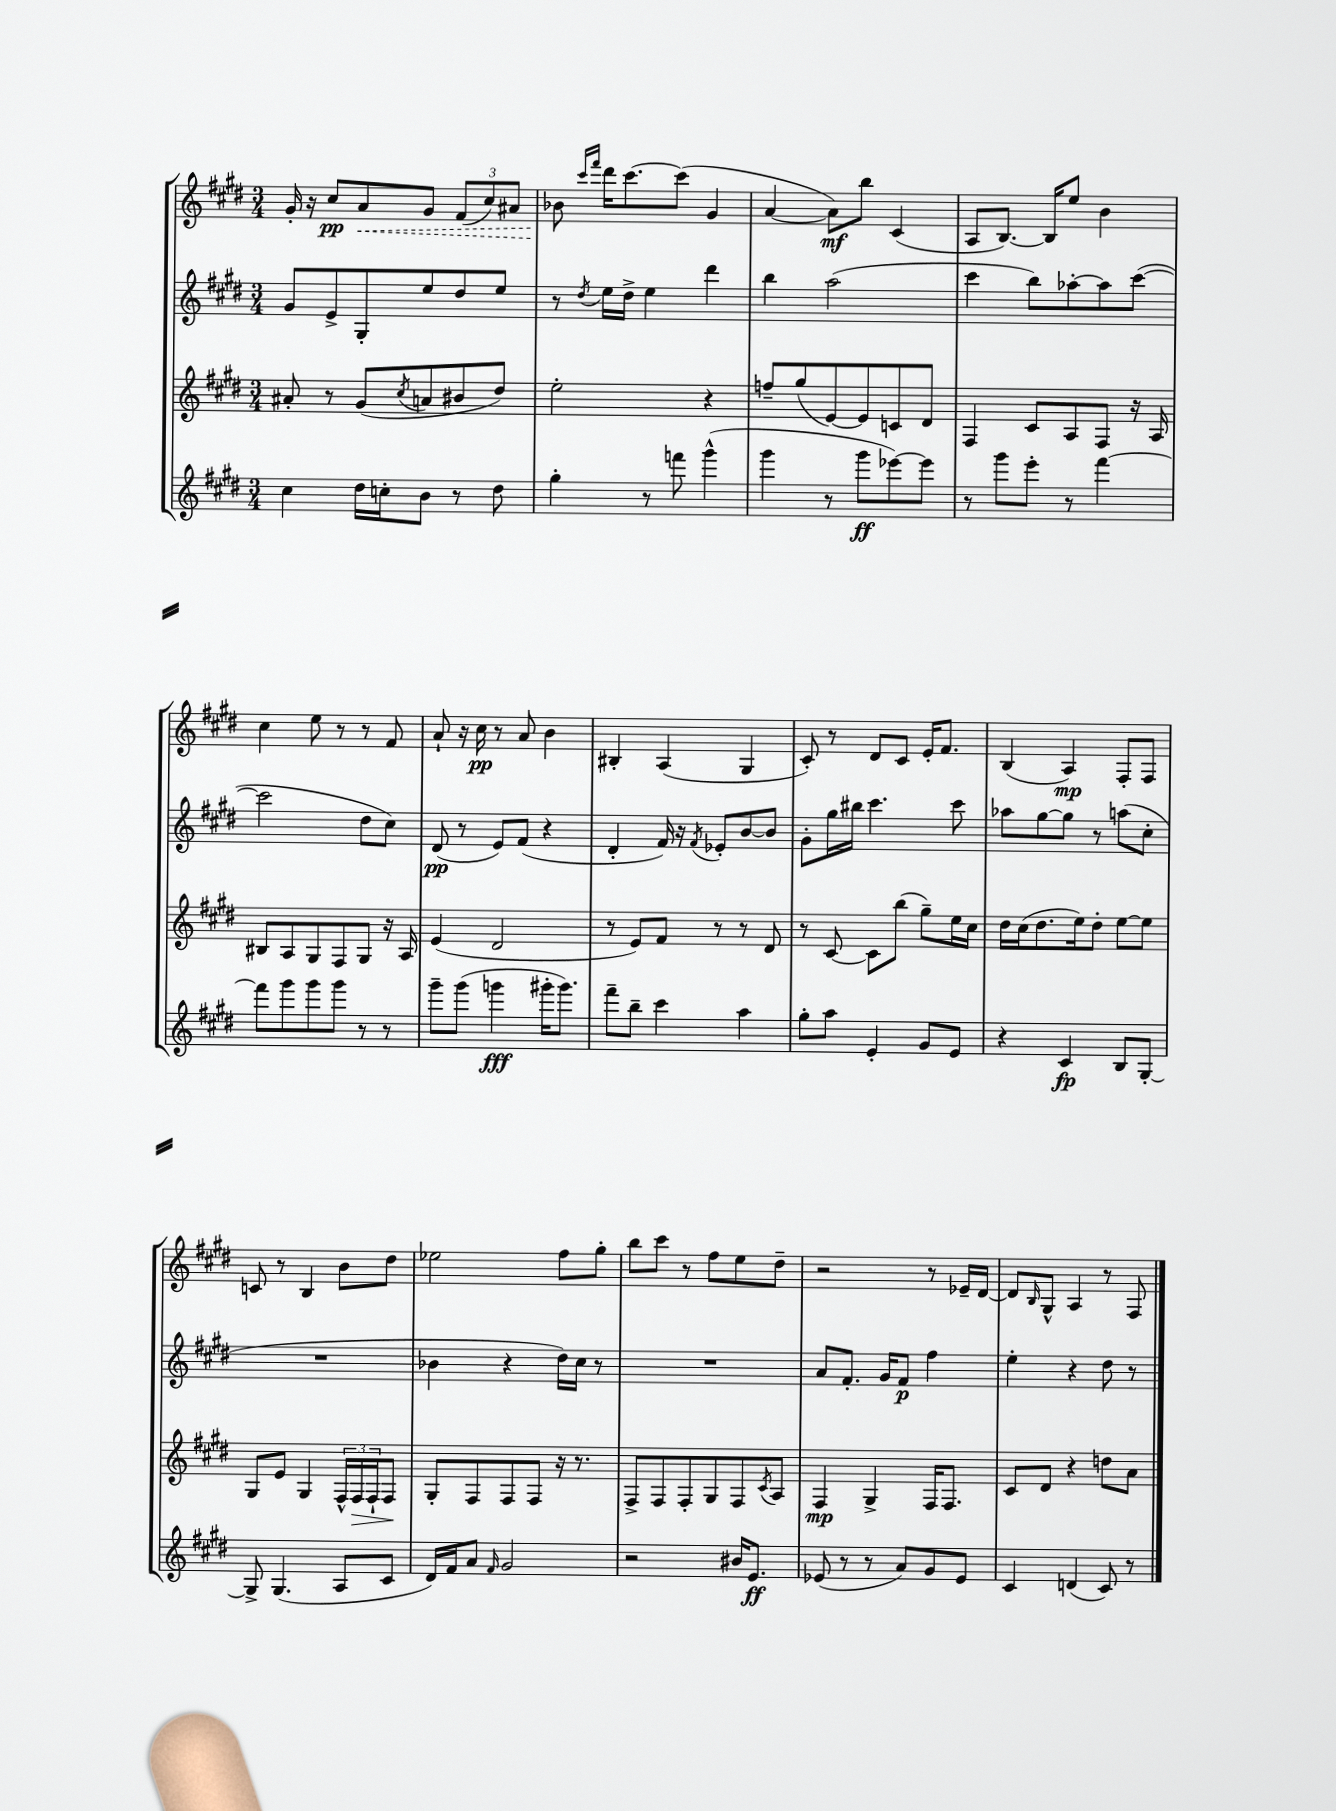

**kern	**dynam	**kern	**dynam	**kern	**dynam	**kern	**dynam
*part4	*part4	*part3	*part3	*part2	*part2	*part1	*part1
*staff4	*staff4	*staff3	*staff3	*staff2	*staff2	*staff1	*staff1
*clefG2	*	*clefG2	*	*clefG2	*	*clefG2	*
*k[f#c#g#d#]	*	*k[f#c#g#d#]	*	*k[f#c#g#d#]	*	*k[f#c#g#d#]	*
*M3/4	*	*M3/4	*	*M3/4	*	*M3/4	*
=94	=94	=94	=94	=94	=94	=94	=94
4cc#\	.	8a#X'/	.	8g#/L	.	16g#'/	.
.	.	.	.	.	.	16r	.
.	.	8r	.	8e^/	.	8cc#/L	pp
!	!	!	!	!	!	!	!LO:HP:b
16dd#\LL	.	(8g#/L	.	8G#'/	.	8a/	<
16ccn'\J	.	.	.	.	.	.	.
.	.	8qcc#/	.	.	.	.	.
8b\J	.	8an/	.	8ee/	.	8g#/J	.
8r	.	8b#X/	.	8dd#/	.	(12f#/L	.
.	.	.	.	.	.	12cc#/)	.
8dd#\	.	8dd#/J)	.	8ee/J	.	.	.
.	.	.	.	.	.	12a#X/J	.
=95	=95	=95	=95	=95	=95	=95	=95
4gg#'\	.	2ee'\	.	8r	.	8b-X\	.
.	.	.	.	.	.	16qqccc#/LL	.
.	.	.	.	8qdd#/	.	16qqfff#/JJ	.
.	.	.	.	16ee\LL	.	16ddd#\KL	[
.	.	.	.	16dd#^\JJ	.	[8.ccc#\	.
8r	.	.	.	4ee\	.	.	.
8fffn\	.	.	.	.	.	(8ccc#\J]	.
(4ggg#^^\	.	4r	.	4ddd#\	.	4g#/	.
=96	=96	=96	=96	=96	=96	=96	=96
4ggg#\	.	8ffn~/L	.	4bb\	.	[4a/	.
.	.	(8gg#/	.	.	.	.	.
8r	.	[8e/)	.	(2aa\	.	8a\L])	mf
8ggg#\L	ff	8e/]	.	.	.	8bb\J	.
[8eee-X\)	.	8cn/	.	.	.	(4c#/	.
8eee-\J]	.	8d#/J	.	.	.	.	.
=97	=97	=97	=97	=97	=97	=97	=97
8r	.	4F#/	.	4ccc#\	.	8A/L	.
8ggg#\L	.	.	.	.	.	[8.B/J)	.
8eee'\J	.	8c#/L	.	8bb\L)	.	.	.
.	.	.	.	.	.	16B/KL]	.
8r	.	8A/	.	[8aa-X'\	.	8ee/J	.
[4fff#\	.	8F#/J	.	8aa-\]	.	4b\	.
.	.	16r	.	([8ccc#\J	.	.	.
.	.	16A/	.	.	.	.	.
!!LO:LB:g=z
=98	=98	=98	=98	=98	=98	=98	=98
8fff#\L]	.	8B#X/L	.	2ccc#\]	.	4cc#\	.
8ggg#\	.	8A/	.	.	.	.	.
8ggg#\	.	8G#/	.	.	.	8ee\	.
8ggg#\J	.	8F#/	.	.	.	8r	.
8r	.	8G#/J	.	8dd#\L	.	8r	.
8r	.	16r	.	8cc#\J)	.	8f#/	.
.	.	16A/	.	.	.	.	.
=99	=99	=99	=99	=99	=99	=99	=99
8ggg#~\L	.	(4e/	.	(8d#/	pp	8a`/	.
(8ggg#\J	.	.	.	8r	.	16r	.
.	.	.	.	.	.	16cc#\	pp
4gggn\	fff	2d#/	.	8e/L)	.	8r	.
.	.	.	.	(8f#/J	.	8a/	.
16ggg#X'\KL	.	.	.	4r	.	4b\	.
8.ggg#\J)	.	.	.	.	.	.	.
=100	=100	=100	=100	=100	=100	=100	=100
8fff#~\L	.	8r	.	4d#'/	.	4B#X'/	.
8bb~\J	.	8e/L)	.	.	.	.	.
4ccc#\	.	8f#/J	.	16f#/)	.	(4A/	.
.	.	.	.	16r	.	.	.
.	.	.	.	8qf#/	.	.	.
.	.	8r	.	8e-X'/L	.	.	.
4aa\	.	8r	.	[8b/	.	4G#/	.
.	.	8d#/	.	8b/J]	.	.	.
=101	=101	=101	=101	=101	=101	=101	=101
8gg#'\L	.	8r	.	8g#'\L	.	8c#'/)	.
8aa\J	.	[8c#/	.	16gg#\L	.	8r	.
.	.	.	.	16bb#X\JJ	.	.	.
4e'/	.	8c#\L]	.	4.ccc#\	.	8d#/L	.
.	.	(8bb\J	.	.	.	8c#/J	.
8g#/L	.	8gg#~\L)	.	.	.	16e'/KL	.
.	.	.	.	.	.	8.f#/J	.
8e/J	.	16ee\L	.	8ccc#\	.	.	.
.	.	16cc#\JJ	.	.	.	.	.
=102	=102	=102	=102	=102	=102	=102	=102
4r	.	16dd#\LL	.	8aa-X\L	.	(4B/	.
.	.	(16cc#\J	.	.	.	.	.
.	.	8.dd#\	.	[8gg#\	.	.	.
4c#/	fp	.	.	8gg#\J]	.	4A/)	mp
.	.	16ee\k)	.	.	.	.	.
.	.	8dd#'\J	.	8r	.	.	.
8B/L	.	[8ee\L	.	(8aan\L	.	8F#'/L	.
[8G#'/J	.	8ee\J]	.	8cc#'\J	.	8F#/J	.
!!LO:LB:g=z
=103	=103	=103	=103	=103	=103	=103	=103
8G#^/]	.	8G#/L	.	2.r	.	8cn/	.
(4.G#/	.	8e/J	.	.	.	8r	.
.	.	4G#/	.	.	.	4B/	.
8A/L	.	24F#^^/LL	.	.	.	8b\L	.
!	!	!	!LO:HP:b	!	!	!	!
.	.	24F#/	>	.	.	.	.
.	.	24F#`/J	.	.	.	.	.
8c#/J	.	8F#/J	.	.	.	8dd#\J	.
.	.	.	]	.	.	.	.
=104	=104	=104	=104	=104	=104	=104	=104
16d#/LL)	.	8G#'/L	.	4b-X\	.	2ee-X\	.
16f#/J	.	.	.	.	.	.	.
8a/J	.	8F#/	.	.	.	.	.
16qqf#/	.	.	.	.	.	.	.
2g#/	.	8F#/	.	4r	.	.	.
.	.	8F#/J	.	.	.	.	.
.	.	16r	.	16dd#\LL)	.	8ff#\L	.
.	.	8.r	.	16cc#\JJ	.	.	.
.	.	.	.	8r	.	8gg#'\J	.
=105	=105	=105	=105	=105	=105	=105	=105
2r	.	8F#^/L	.	2.r	.	8bb\L	.
.	.	8F#/	.	.	.	8ccc#\J	.
.	.	8F#'/	.	.	.	8r	.
.	.	8G#/	.	.	.	8ff#\L	.
16b#X/KL	.	8F#/	.	.	.	8ee\	.
8.e/J	ff	.	.	.	.	.	.
.	.	8qc#/	.	.	.	.	.
.	.	8A/J	.	.	.	8dd#~\J	.
=106	=106	=106	=106	=106	=106	=106	=106
(8e-X/	.	4F#/	mp	8a/L	.	2r	.
8r	.	.	.	8.f#'/J	.	.	.
8r	.	4G#^/	.	.	.	.	.
.	.	.	.	16g#/KL	.	.	.
8a/L)	.	.	.	8f#/J	p	.	.
8g#/	.	16F#/KL	.	4ff#\	.	8r	.
.	.	8.F#/J	.	.	.	.	.
8e-/J	.	.	.	.	.	16e-X~/LL	.
.	.	.	.	.	.	[16d#/JJ	.
=107	=107	=107	=107	=107	=107	=107	=107
4c#/	.	8c#/L	.	4ee'\	.	8d#/L]	.
.	.	.	.	.	.	16qqB/	.
.	.	8d#/J	.	.	.	8G#^^/J	.
(4dn/	.	4r	.	4r	.	4A/	.
8c#/)	.	8ddn\L	.	8dd#\	.	8r	.
8r	.	8a\J	.	8r	.	8F#/	.
==	==	==	==	==	==	==	==
*-	*-	*-	*-	*-	*-	*-	*-
